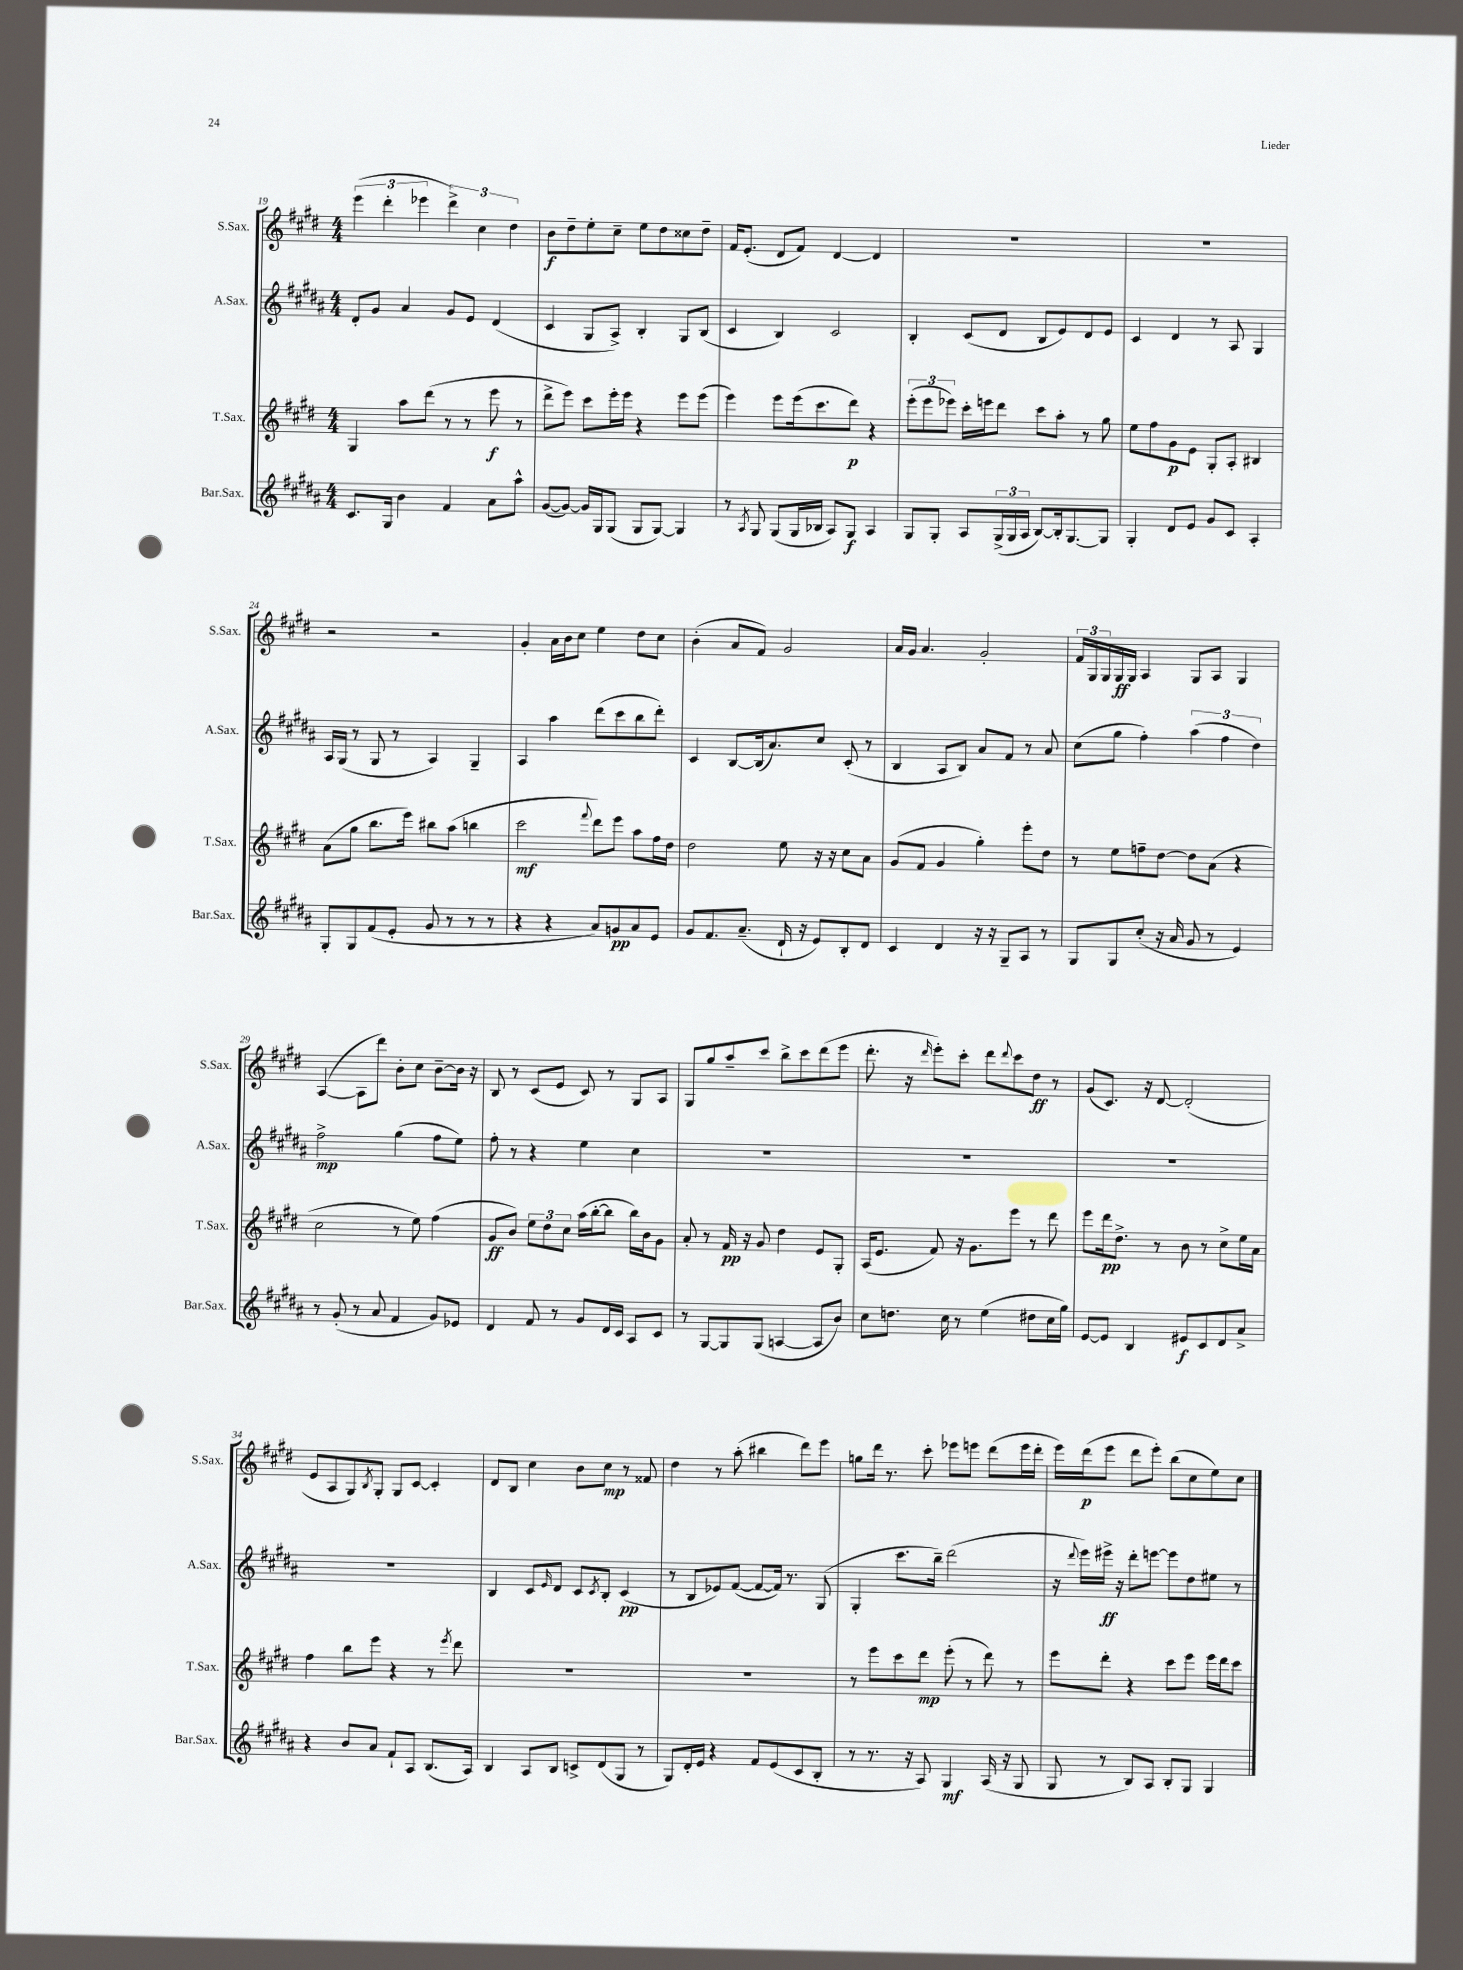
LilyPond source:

<<
\new StaffGroup <<
\new Staff = "s0" \with { instrumentName = "S.Sax." shortInstrumentName = "S.Sax." } {
    \clef treble \key e \major \numericTimeSignature \time 4/4
    \tuplet 3/2 { e'''4( dis'''4-. ees'''4 } \tuplet 3/2 { dis'''4->) cis''4 dis''4 } |
    b'8\f dis''8-- e''8-. cis''8-- e''8 dis''8 cisis''8 dis''8-- |
    fis'16 e'8.-.( dis'8 fis'8) dis'4~ dis'4 |
    R1 |
    r1 |
    r2 r2 |
    gis'4-. a'16 b'16 cis''8 e''4 dis''8 cis''8 |
    b'4-.( a'8 fis'8) gis'2 |
    a'16 gis'16 a'4. gis'2-. |
    \tuplet 3/2 { fis'16 gis16 gis16 } gis16\ff gis16 a4 gis8 a8 gis4 |
    a4~( a8 dis'''8) b'8-. cis''8 b'8~-- b'16 r16 |
    b8 r8 cis'8( e'8 cis'8) r8 gis8 a8 |
    gis8 gis''8 a''8-- cis'''8 b''8-> cis'''8 dis'''8( e'''8 |
    dis'''8.-. r16 \grace { dis'''16 } e'''8-.) cis'''8-. dis'''8 \appoggiatura { dis'''8 } cis'''8 dis''8\ff r8 |
    gis'8( cis'8.) r16 dis'8~ dis'2-.( |
    e'8 a8 gis8) \acciaccatura { b8 } gis8-. gis8 cis'8~ cis'4-. |
    dis'8 b8 cis''4 b'8 cis''8\mp r8 fisis'8 |
    dis''4 r8 a''8-.( bis''4 dis'''8) e'''8 |
    g''8 dis'''16 r8. cis'''8-. ees'''8 e'''8 dis'''8( e'''16 dis'''16-. |
    e'''16) dis'''16\p( e'''8 dis'''8 e'''8-.) b''8( cis''8 e''8) cis''8 \bar "|." |
}
\new Staff = "s1" \with { instrumentName = "A.Sax." shortInstrumentName = "A.Sax." } {
    \clef treble \key b \major \numericTimeSignature \time 4/4
    dis'8-. gis'8 ais'4 gis'8 e'8 dis'4( |
    cis'4 gis8 ais8->) b4-. gis8 b8( |
    cis'4 b4) cis'2 |
    b4-. cis'8( dis'8 b8 e'8) dis'8 e'8 |
    cis'4 dis'4 r8 ais8 gis4 |
    ais16 gis16( r8 gis8 r8 ais4) gis4-- |
    ais4 ais''4 dis'''8( cis'''8 b''8 dis'''8-.) |
    cis'4 b8~ b16( ais'8.) cis''8 cis'8-.( r8 |
    b4 ais8 b8) ais'8 fis'8 r8 ais'8 |
    cis''8( gis''8 fis''4-.) \tuplet 3/2 { ais''4( fis''4 dis''4) } |
    fis''2->\mp gis''4( fis''8 e''8) |
    fis''8-. r8 r4 e''4 cis''4 |
    R1 |
    R1 |
    R1 |
    R1 |
    b4 cis'8 \grace { e'16 } dis'8 cis'8 \acciaccatura { cis'8 } b8-. cis'4\pp( |
    r8 b8 ees'8) fis'8~( fis'8~ fis'16) r8. gis8( |
    gis4-. cis'''8. b''16--) dis'''2( |
    r16 \appoggiatura { dis'''8 } e'''16) eis'''16->\ff r16 dis'''8-. e'''8~ e'''8 dis''8 eis''8 r8 \bar "|." |
}
\new Staff = "s2" \with { instrumentName = "T.Sax." shortInstrumentName = "T.Sax." } {
    \clef treble \key e \major \numericTimeSignature \time 4/4
    gis4 a''8 dis'''8( r8 r8 e'''8\f r8 |
    dis'''8-> e'''8) cis'''8 e'''16-. e'''16 r4 e'''8 e'''8( |
    e'''4) e'''8 e'''16( cis'''8. dis'''8\p) r4 |
    \tuplet 3/2 { e'''8-.( e'''8 ees'''8) } cis'''16-. e'''16 dis'''8 cis'''8 a''8-. r8 gis''8 |
    e''8 fis''8 gis'8\p e'8 gis8-. a8-. bis4 |
    a'8( gis''8 b''8. e'''16) bis''8 a''8( b''4 |
    cis'''2\mf \appoggiatura { fis'''8 } dis'''8) e'''8 a''8 fis''16 dis''16 |
    dis''2 e''8 r16 r16 cis''8 a'8 |
    gis'8( fis'8 gis'4 gis''4-.) e'''8-. dis''8 |
    r8 e''8 f''8-- dis''8~ dis''8 a'8( r4 |
    cis''2 r8 e''8) fis''4( |
    gis'8\ff b'8) \tuplet 3/2 { e''8 dis''8 cis''8 } a''16( b''16~-. b''8 b''16) b'16 gis'8 |
    a'8-. r8 fis'16\pp r16 gis'8 dis''4 e'8 gis8-. |
    a16( e'8. fis'8) r16 gis'8. e'''8 r8 dis'''8 |
    e'''8 dis'''16\pp dis''8.-> r8 b'8 r8 cis''8-> e''16 a'16 |
    fis''4 b''8 e'''8 r4 r8 \acciaccatura { e'''8 } dis'''8 |
    r1 |
    R1 |
    r8 e'''8 cis'''8 dis'''8\mp e'''8-.( r8 dis'''8) r8 |
    e'''8 dis'''8-. r4 cis'''8 e'''8 e'''16 dis'''16 cis'''8 \bar "|." |
}
\new Staff = "s3" \with { instrumentName = "Bar.Sax." shortInstrumentName = "Bar.Sax." } {
    \clef treble \key b \major \numericTimeSignature \time 4/4
    cis'8. gis16 b'4 fis'4 ais'8 ais''8-^ |
    gis'8~( gis'8~) gis'16 gis16 gis8( gis8 gis8~) gis4 |
    r8 \acciaccatura { ais8 } gis8 gis8( gis16 bes16 ais8) gis8\f ais4 |
    gis8 gis8-. ais8 \tuplet 3/2 { gis16->( gis16 ais16 } b8~) b16-. gis8.~ gis8 |
    gis4-. dis'8 e'8 gis'8 cis'8 ais4-. |
    gis8-. gis8 fis'8( e'8-. gis'8 r8 r8 r8 |
    r4 r4 ais'8) g'8\pp ais'8 e'8 |
    gis'8 fis'8. ais'8.--( dis'16-! r16 e'8) b8-. dis'8 |
    cis'4 dis'4 r16 r16 gis8-- ais8 r8 |
    gis8 gis8 cis''8-.( r16 ais'16 gis'8 r8 e'4) |
    r8 gis'8-.( r8 ais'8 fis'4 gis'8) ees'8 |
    dis'4 fis'8 r8 gis'8 dis'16 cis'16 ais8 cis'8 |
    r8 gis8~ gis8 gis8( a4~ a8 b'8) |
    cis''8 d''8. cis''16 r8 e''4( dis''8 cis''16 gis''16) |
    e'8~ e'8 b4 eis'8\f cis'8 dis'8 ais'8-> |
    r4 b'8 ais'8 fis'8-! ais8 b8.( ais16) |
    b4 ais8 b8 c'8-> dis'8( gis8 r8 |
    gis8) dis'16-. e'16 r4 fis'8 e'8( cis'8 b8-. |
    r8 r8. r16 ais8) gis4\mf ais16( r16 gis8 |
    gis8 r8 b8) ais8 b8-. gis8 gis4 \bar "|." |
}
>>
>>
\layout { \context { \Score currentBarNumber = #19 } }
